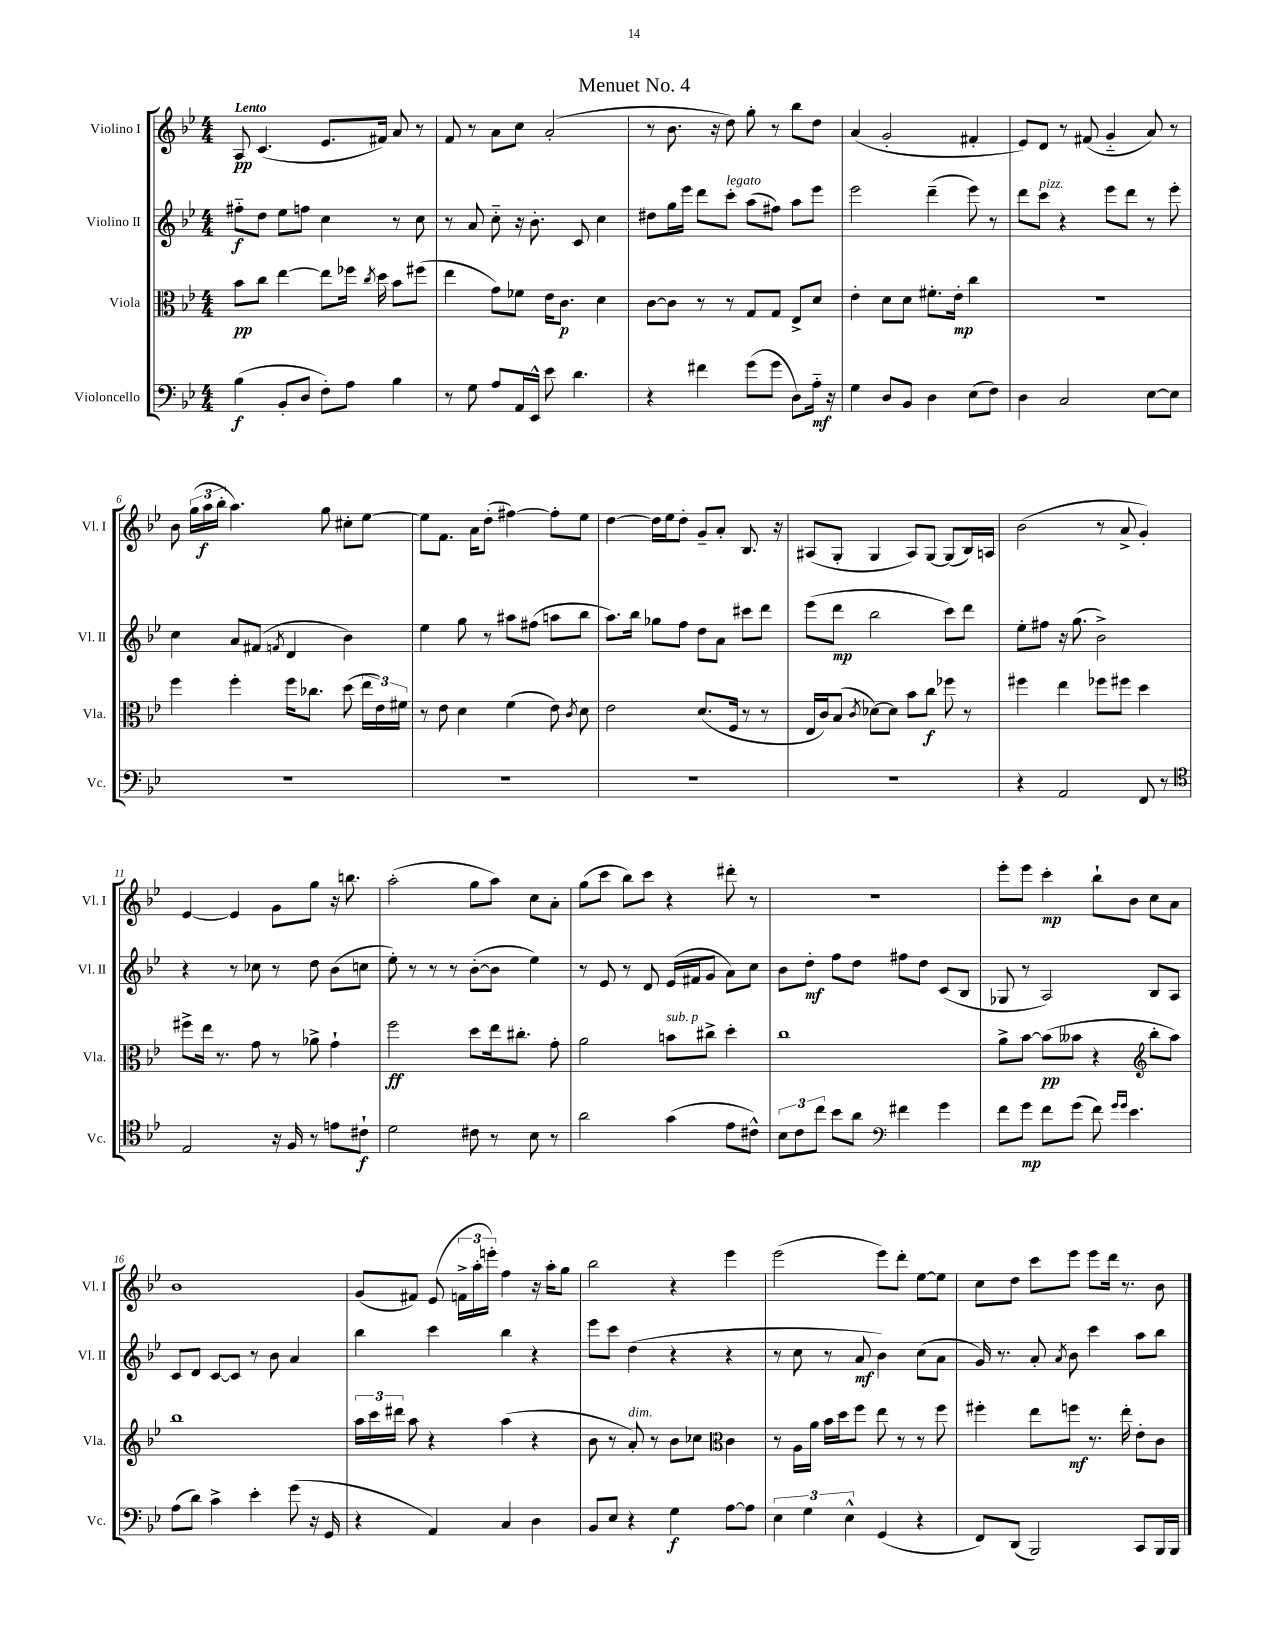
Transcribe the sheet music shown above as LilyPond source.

\header { title = "Menuet No. 4" }
<<
\new StaffGroup <<
\new Staff = "s0" \with { instrumentName = "Violino I" shortInstrumentName = "Vl. I" } {
    \clef treble \key bes \major \numericTimeSignature \time 4/4 \tempo "Lento"
    \autoBeamOff a8\pp c'4.( ees'8.[ fis'16]) a'8 r8 |
    f'8 r8 a'8[ c''8] a'2-.( |
    r8 bes'8. r16 d''8) g''8-. r8 bes''8[ d''8] |
    a'4( g'2-. fis'4-. |
    ees'8[) d'8] r8 fis'8( g'4-_ a'8) r8 |
    bes'8 \tuplet 3/2 { g''16[( a''16\f bes''16]-. } a''4.) g''8 cis''8[-. ees''8]~ |
    ees''8[ f'8.] a'16[ d''8]-.( fis''4~) fis''8[-. ees''8] |
    d''4~ d''16[ ees''16 d''8]-. g'8[-- a'8]-. bes8. r16 |
    ais8[( g8]-. g4 ais8[) g8]~ g8[( bes16) a16] |
    bes'2( r8 a'8-> g'4-.) |
    ees'4~ ees'4 g'8[ g''8] r16 b''8. |
    a''2-.( g''8[ a''8]) c''8[ a'8]-. |
    g''8[( c'''8] bes''8[) c'''8] r4 dis'''8-. r8 |
    R1 |
    ees'''8[-. ees'''8] c'''4-.\mp bes''8[-! bes'8] c''8[ a'8] |
    bes'1 |
    g'8[( fis'8]) ees'8( \tuplet 3/2 { f'16[-> a''16-. e'''16]-.) } f''4 r16 a''16[-. g''8] |
    bes''2 r4 ees'''4 |
    ees'''2( ees'''8[) d'''8]-. ees''8[~ ees''8] |
    c''8[ d''8] c'''8[ ees'''8] ees'''8[ d'''16] r8. bes'8 \bar "|." |
}
\new Staff = "s1" \with { instrumentName = "Violino II" shortInstrumentName = "Vl. II" } {
    \clef treble \key bes \major \numericTimeSignature \time 4/4
    \autoBeamOff fis''8[-_\f d''8] ees''8[ f''8] c''4 r8 c''8 |
    r8 a'8 c''8-_ r16 bes'8.-. c'8 c''4 |
    dis''8[ g''16 ees'''16] d'''8[ c'''8]-.^\markup { \italic "legato" } a''8[( fis''8]) a''8[ ees'''8] |
    ees'''2 d'''4--( ees'''8) r8 |
    d'''8[ c'''8]^\markup { \italic "pizz." } r4 ees'''8[ d'''8] r8 ees'''8-. |
    c''4 a'8[ fis'8]( \acciaccatura { f'8 } d'4 bes'4) |
    ees''4 g''8 r8 ais''8[ fis''8]( a''8[ bes''8] |
    a''8.[) bes''16] ges''8[ f''8] d''8[ a'8] cis'''8[ d'''8] |
    ees'''8[( d'''8]\mp bes''2 c'''8[) d'''8] |
    ees''8[-. fis''8] r16 g''8.( bes'2->) |
    r4 r8 ces''8 r8 d''8 bes'8[( c''8] |
    ees''8-.) r8 r8 r8 bes'8[~-.( bes'8] ees''4) |
    r8 ees'8 r8 d'8 ees'16[( fis'16 g'8] a'8[) c''8] |
    bes'8[ d''8]-.\mf f''8[ d''8] fis''8[ d''8] c'8[( bes8] |
    ges8 r8 a2) bes8[ a8] |
    c'8[ d'8] c'8[~ c'8] r8 bes'8 a'4 |
    bes''4 c'''4 bes''4 r4 |
    ees'''8[ c'''8] d''4( r4 r4 |
    r8 c''8 r8 a'8\mf bes'4) c''8[( a'8] |
    g'16) r8. a'8-. \acciaccatura { a'8 } bes'8 c'''4 a''8[ bes''8] \bar "|." |
}
\new Staff = "s2" \with { instrumentName = "Viola" shortInstrumentName = "Vla." } {
    \clef alto \key bes \major \numericTimeSignature \time 4/4
    \autoBeamOff bes'8[\pp c''8] ees''4~ ees''8[ fes''16] \acciaccatura { c''8 } d''16 bes'8[ fis''8]( |
    ees''4 g'8[) fes'8] ees'16[ c'8.]\p d'4 |
    c'8[~ c'8] r8 r8 g8[ g8] ees8[-> d'8] |
    ees'4-. d'8[ d'8] fis'8.[-. ees'16]-.\mp c''4 |
    R1 |
    f''4 f''4-. f''16[ ces''8.] d''8( \tuplet 3/2 { ees''16[ ees'16) fis'16] } |
    r8 ees'8 d'4 f'4( ees'8) \acciaccatura { c'8 } d'8 |
    ees'2 d'8.[( f16] r8 r8 |
    ees16[ c'16) bes8]( \acciaccatura { c'8 } des'8[~) des'8] bes'8[ c''8]\f fes''8 r8 |
    fis''4 ees''4 fes''8[ fis''8] d''4 |
    fis''8[-> ees''16] r8. g'8 r8 aes'8-> g'4-! |
    f''2\ff d''8[ ees''16 cis''8.]-. g'8-. |
    a'2 b'8[^\markup { \italic "sub. p" } cis''8]-> d''4-. |
    c''1 |
    a'8[-> bes'8]~ bes'8[\pp( beses'8] r4 \clef treble bes''8[-. a''8]) |
    bes''1 |
    \tuplet 3/2 { a''16[ c'''16 dis'''16] } a''8 r4 a''4( r4 |
    bes'8 r8 a'8-.^\markup { \italic "dim." }) r8 bes'8[ ces''8] \clef alto c'4 |
    r8 a16[ a'16] bes'16[ d''16 f''8] ees''8 r8 r8 f''8 |
    fis''4-. ees''8[ f''8]\mf r8. ees''16-. ees'8[-. c'8] \bar "|." |
}
\new Staff = "s3" \with { instrumentName = "Violoncello" shortInstrumentName = "Vc." } {
    \clef bass \key bes \major \numericTimeSignature \time 4/4
    \autoBeamOff bes4\f( bes,8[-. d8] f8[-.) a8] bes4 |
    r8 g8 a8[ a,16 ees,16]-^ ees'8 d'4. |
    r4 fis'4 g'8[( g'8] d8[) a16]-_\mf r16 |
    g4 d8[ bes,8] d4 ees8[( f8]) |
    d4 c2 ees8[~ ees8] |
    R1 |
    R1 |
    R1 |
    R1 |
    r4 a,2 f,8 r8 |
    \clef tenor ees2 r16 f16 r8 e'8[ cis'8]-!\f |
    d'2 cis'8 r8 bes8 r8 |
    a'2 g'4( ees'8[ cis'8]-^) |
    \tuplet 3/2 { bes8[ c'8 c''8] } bes'8[ a'8] \clef bass fis'4 g'4 |
    f'8[ g'8]\mp f'8[ g'8]( f'8) \grace { g'16[ g'16] } ees'4. |
    a8[( d'8]) c'4-> ees'4-. g'8( r16 g,16 |
    r4 a,4) c4 d4 |
    bes,8[ ees8] r4 g4\f a8[~ a8] |
    \tuplet 3/2 { ees4 g4 ees4-^ } g,4( r4 |
    f,8[) d,8]( bes,,2) c,8[ bes,,16 bes,,16] \bar "|." |
}
>>
>>
